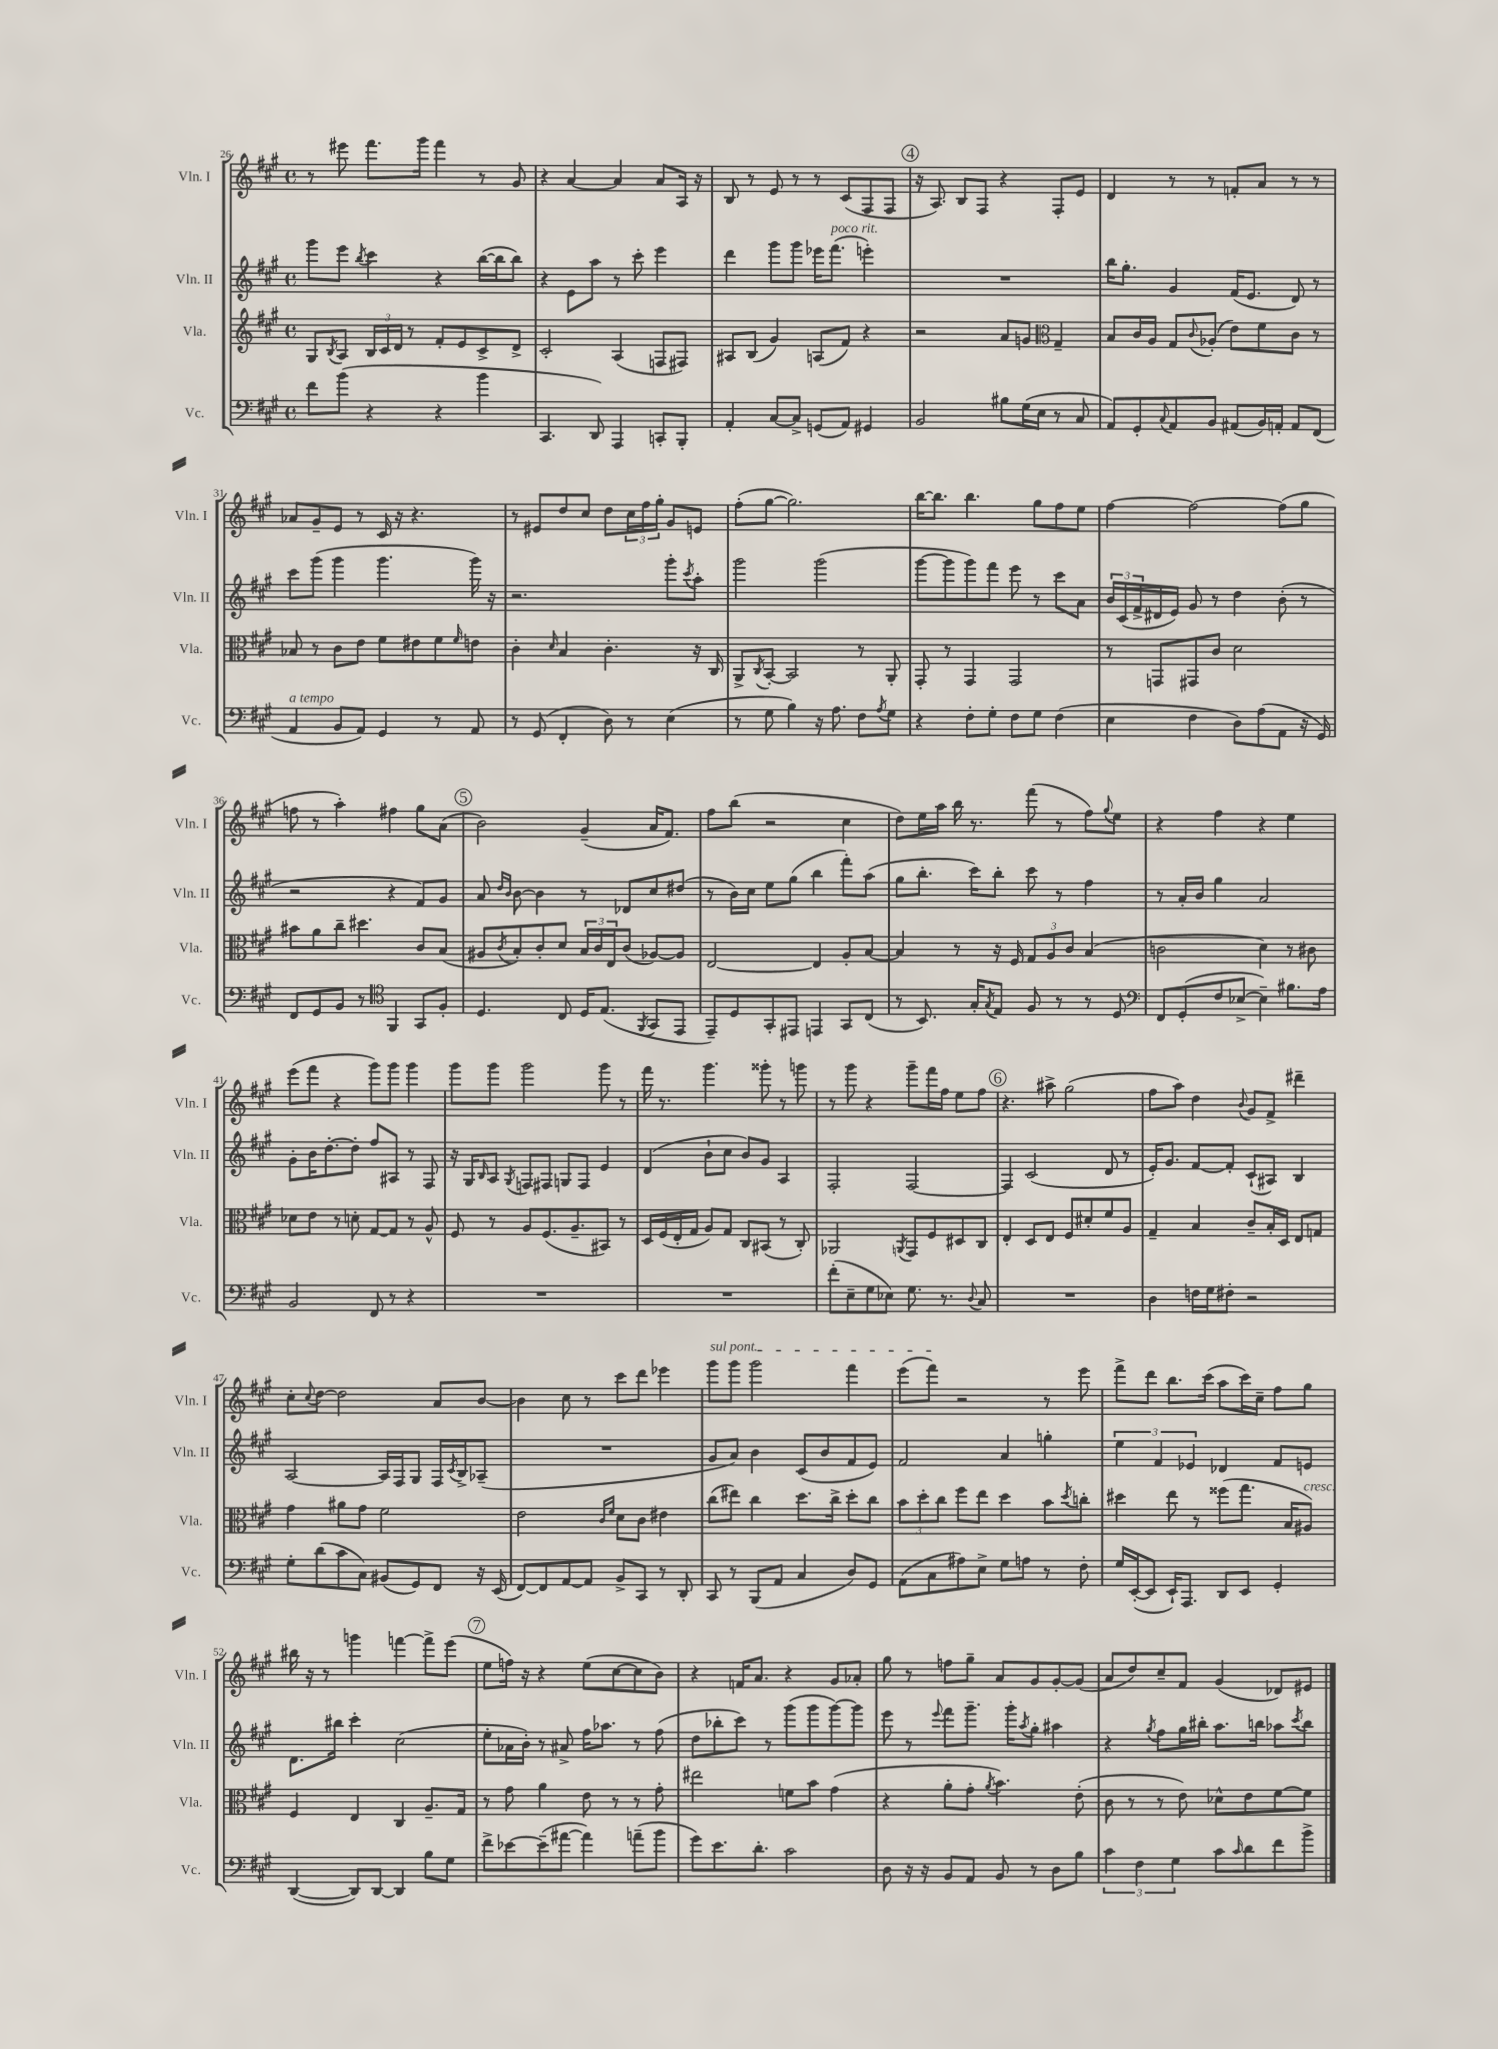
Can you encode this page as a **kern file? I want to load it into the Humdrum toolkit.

**kern	**kern	**kern	**kern
*part4	*part3	*part2	*part1
*staff4	*staff3	*staff2	*staff1
*I"Vc.	*I"Vla.	*I"Vln. II	*I"Vln. I
*I'Vc.	*I'Vla.	*I'Vln. II	*I'Vln. I
*clefF4	*clefG2	*clefG2	*clefG2
*k[f#c#g#]	*k[f#c#g#]	*k[f#c#g#]	*k[f#c#g#]
*M4/4	*M4/4	*M4/4	*M4/4
*met(c)	*met(c)	*met(c)	*met(c)
=26	=26	=26	=26
8f#\L	8G#/L	8ggg#\L	8r
.	8qB/	.	.
(8b\J	8A/J	8eee\J	8eee#X\
.	.	8qbb/	.
4r	24B/LL	4ccc#\	8.fff#\L
.	24c#/	.	.
.	24d/JJ	.	.
.	8r	.	.
.	.	.	16ggg#\Jk
4r	8f#'/L	4r	4fff#\
.	8e/	.	.
4b\	8c#^/	([16bb\LL	8r
.	.	16bb\J]	.
.	8d^/J	8bb\J)	8g#/
=27	=27	=27	=27
4.CC#/	2c#'/	4r	4r
.	.	8e\L	[4a/
8DD/)	.	8aa\J	.
4AAA/	(4A/	8r	4a/]
.	.	8ccc#'\	.
8CCn'/L	8Fn/L	4eee\	8a/L
8BBB'/J	8F#X/J)	.	16A/Jk
.	.	.	16r
=28	=28	=28	=28
4AA'/	8A#X/L	4ddd\	8B/
.	(8B/J	.	8r
[8C#/L	4g#/)	8ggg#\L	8e/
8C#^/J]	.	8ggg#\J	8r
(8GGn/L	(8An/L	16eee-X\KL	8r
!	!	!LO:TX:a:i:t=poco rit.	!
.	.	(8.fff#\J	.
8AA/J)	8f#/J)	.	(8c#/L
4GG#X/	4r	4eeen'\)	8F#/
.	.	.	8F#/J
!!LO:REH:place=s1:t=4
=29	=29	=29	=29
2BB/	2r	1r	16r
.	.	.	8.A/)
.	.	.	8B/L
.	.	.	8F#/J
8B#X\L	8a/L	.	4r
(16G#\L	8gn/J	.	.
16E\JJ	.	.	.
*	*clefC3	*	*
8r	4G#~/	.	8F#'/L
8C#/	.	.	8e/J
=30	=30	=30	=30
8AA/L)	8B/L	16bb\KL	4d/
.	.	8.gg#'\J	.
8GG#'/	16c#/L	.	.
.	16A/JJ	.	.
8qqC#/	.	.	.
8AA/	8G#/L	4g#/	8r
.	8qqc#/	.	.
8BB/J	(8A-X'/J	.	8r
(8AA#X/L	8e\L)	(16f#/KL	8fn'/L
.	.	8.e/J	.
16BB/L)	8f#\	.	8a/J
16AAn'/JJ	.	.	.
8AA/L	8c#\J	8d/)	8r
(8FF#/J	8r	8r	8r
!!LO:LB:g=z
=31	=31	=31	=31
!LO:TX:a:i:t=a tempo	!	!	!
4AA/	8B-X/	8ccc#\L	8a-X/L
.	8r	(8ggg#\J	8g#~/
8BB/L	8c#\L	4ggg#\	8e/J
8AA/J)	8e\J	.	8r
4GG#/	8f#\L	4.ggg#\	16c#/
.	.	.	16r
.	8e#X\	.	4.r
8r	8f#\	.	.
.	16qqf#/	.	.
8AA/	8en\J	16ggg#\)	.
.	.	16r	.
=32	=32	=32	=32
8r	4c#'\	2.r	8r
(8GG#/	.	.	8e#X/L
.	16qqd/	.	.
4FF#'/	4B/	.	8dd/
.	.	.	8cc#/J
8D\)	4.c#'\	.	8dd\L
8r	.	.	24cc#\L
.	.	.	24ff#\
.	.	.	24gg#'\JJ
(4E\	.	8ggg#'\L	8g#/L
.	.	8qccc#/	.
.	16r	8aa'\J	8en/J
.	16C#/	.	.
=33	=33	=33	=33
8r	8AA^/L	2ggg#\	(8ff#'\L
.	8qC#/	.	.
8G#\	[8BB'/J	.	[8gg#\J
4B\)	2BB/]	.	2.gg#\])
16r	.	(2ggg#\	.
8.A\	.	.	.
8F#\L	8r	.	.
8qA/	.	.	.
8G#\J	8AA'/	.	.
=34	=34	=34	=34
4r	8GG#'/	[8ggg#\L	[16bb\KL
.	.	.	8.bb\J]
.	8r	8ggg#\]	.
8F#'\L	4GG#/	8ggg#\)	4.bb\
8G#'\J	.	8fff#\J	.
8F#\L	2GG#/	8eee\	.
8G#\J	.	8r	8gg#\L
(4F#\	.	8ccc#\L	8ff#\
.	.	8a\J	8ee\J
=35	=35	=35	=35
4E\	8r	24b/LL	[4ff#\
.	.	(24c#/	.
.	.	24f#^/	.
.	8GGn/L	16d#X/	.
.	.	16e/JJ)	.
4F#\	8GG#X/	8g#/	2ff#\_
.	8c#/J	8r	.
8D\L)	2d\	4dd\	.
(8A\	.	.	.
8AA\J	.	(8b'\	(8ff#\L]
16r	.	8r	8gg#\J
16GG#/)	.	.	.
!!LO:LB:g=z
=36	=36	=36	=36
8FF#/L	8b#X\L	2r	8ffn\
8GG#/	8a\	.	8r
8BB/J	8cc#~\J	.	4aa'\)
8r	4.dd#X\	.	.
*clefC4	*	*	*
4FF#/	.	4r	4ff#X\
8GG#/L	8c#/L	8f#/L)	8gg#\L
8F#'/J	(8B/J	8g#/J	(8a\J
!!LO:REH:place=s1:t=5
=37	=37	=37	=37
4.D/	8A#X/L	8a/	2b\)
.	.	16qqdd/LL	.
.	8qc#/	16qqb/JJ	.
.	8B'/)	[8b\	.
.	8c#'/	4b\]	.
8C#/	8d/J	.	.
16D/KL	24B/LL	8r	(4g#~/
.	24c#/	.	.
(8.E/J	.	.	.
.	24E/J	.	.
.	(8c#/J	8d-X/L	.
8qFF#/	.	.	.
8GG#/L	[8A-X/L)	8cc#/	16a/KL
.	.	.	8.f#/J)
8EE/J	8A-/J]	(8dd#X/J	.
=38	=38	=38	=38
8EE~/L)	[2E/	8r	8ff#\L
8D/	.	16b\LL)	(8bb\J
.	.	16cc#\JJ	.
8GG#'/	.	8ee\L	2r
8EE#X/J	.	(8gg#\J	.
4EEn/	4E/]	4bb\	.
8GG#/L	8A'/L	8fff#'\L)	4cc#\
(8C#/J	[8B/J	(8aa\J	.
=39	=39	=39	=39
8r	4B/]	8gg#\L	8dd\L)
8.BB/)	.	8.bb'\J	16ee\L
.	.	.	16aa\JJ
.	8r	.	16bb\
16G#'/KL	.	16ccc#\KL)	8.r
8qG#/	.	.	.
8E/J	16r	8bb'\J	.
.	16F#/	.	.
8F#/	12G#/L	8ccc#\	(8fff#\
.	12A/	.	.
8r	.	8r	8r
.	12c#/J	.	.
8r	(4B/	4ff#\	8ff#\L)
.	.	.	8qqgg#/
8D/	.	.	8ee\J
=40	=40	=40	=40
*clefF4	*	*	*
8FF#/L	2cn\	8r	4r
(8GG#'/	.	16a'/LL	.
.	.	16b/JJ	.
8F#/	.	4gg#\	4ff#\
[8E-X^/J	.	.	.
4E-~\])	4d\)	2a/	4r
8.B#X\L	8r	.	4ee\
.	8c#X\	.	.
16A\Jk	.	.	.
!!LO:LB:g=z
=41	=41	=41	=41
2BB/	8d-X\L	8g#'\L	(8eee\L
.	8e\J	16b\K	8fff#\J
.	.	[8.dd'\	.
.	8r	.	4r
.	8dn'\	8dd'\J]	.
8FF#/	[8G#/L	8ff#/L	8ggg#\L)
8r	8G#/J]	8A#X/J	8ggg#\J
4r	8r	8r	4ggg#\
.	8A^^/	8F#/	.
=42	=42	=42	=42
1r	8F#/	16r	8ggg#\L
.	.	16G#/KL	.
.	.	16qqB/	.
.	8r	8A/J	8ggg#\J
.	.	8qG#/	.
.	8A/L	8Fn/L	2ggg#\
.	(8.F#/	8F#X/J	.
.	.	8Gn/L	.
.	8.A~/	.	.
.	.	8F#/J	.
.	8BB#X/J)	4e/	8ggg#\
.	8r	.	8r
=43	=43	=43	=43
1r	16D/LL	(4d/	16fff#\
.	(16F#/	.	8.r
.	16E'/	.	.
.	16G#/JJ	.	.
.	8A/L)	8b`\L	4.ggg#\
.	8G#/J	8cc#\J	.
.	8C#/L	8b/L)	.
.	(8BB#X/J	8g#/J	8ggg##X'\
.	8r	4A/	8r
.	8C#'/)	.	8gggn\
=44	=44	=44	=44
(8f#'\L	2AA-X/	2F#'/	8r
8E~\	.	.	8ggg#\
8G#\	.	.	4r
8E-X\J)	.	.	.
.	8qAAn/	.	.
8.G#\	8GG#/L	[2F#/	8ggg#~\L
.	8F#/	.	16fff#\L
8.r	.	.	16ff#\JJ
.	8D#X/	.	8ee\L
8qqD/	.	.	.
8C#/	8C#/J	.	8ff#\J
!!LO:REH:place=s1:t=6
=45	=45	=45	=45
1r	4E'/	4F#/]	4.r
.	8D/L	(2c#/	.
.	8E/J	.	8aa#X^\
.	8F#/L	.	(2gg#\
.	8d#X'/	.	.
.	8f#/	8d/	.
.	8A/J	8r	.
=46	=46	=46	=46
4D\	4G#~/	16e'/KL)	8ff#\L
.	.	8.g#/J	.
.	.	.	8aa\J)
16Fn\LL	4B/	[8f#/L	4dd\
16G#\J	.	.	.
8F#X'\J	.	8f#'/J]	.
.	.	.	8qqb/
2r	8c#~/L	(8c#`/L	8g#/L
.	16B'/L	8A#X/J)	8f#^/J
.	16D/JJ	.	.
.	8E/L	4B/	4ddd#X~\
.	8Gn/J	.	.
!!LO:LB:g=z
=47	=47	=47	=47
8G#'\L	4g#\	[2A/	8cc#'\L
.	.	.	8qqcc#/
(8d\	.	.	[8dd\J
8c#\	8a#X\L	.	2dd\]
8C#\J)	8g#\J	.	.
(8BB#X/L	2f#\	16A/LL]	.
.	.	16F#/J	.
8GG#/)	.	8G#/J	.
8FF#/J	.	16F#/LL	8a/L
.	.	8qc#/	.
.	.	16B^/J	.
16r	.	(8A-X~/J	[8b/J
(16EE/	.	.	.
=48	=48	=48	=48
[8FF#/L)	2e\	1r	4b\]
8FF#/]	.	.	.
[8AA/	.	.	8cc#\
8AA/J]	.	.	8r
.	16qqc#/LL	.	.
.	16qqf#/JJ	.	.
8BB^/L	8d\L	.	8ccc#\L
8CC#/J	8c#\J	.	8ddd\J
8r	4e#X\	.	4eee-X\
8DD'/	.	.	.
=49	=49	=49	=49
!	!	!	!LO:TX:a:i:t=sul pont.
8CC#/	(8cc#\L	8g#/L	8ggg#\L
8r	8ee#X\J)	8a/J)	8ggg#\J
(8BBB/L	4cc#\	4b\	2ggg#\
8AA/J	.	.	.
4C#/	8.dd\L	(8c#/L	.
.	.	8b/	.
.	16cc#^\Jk	.	.
8D/L)	8dd'\L	8f#/	4fff#\
8GG#/J	8cc#\J	8e/J)	.
=50	=50	=50	=50
(8AA\L	12b\L	2f#/	(8eee\L
.	12dd'\	.	.
8C#\	.	.	8fff#\J)
.	12cc#\J	.	.
8A#X\)	8ff#\L	.	2r
8E^\J	8ee\J	.	.
8G#\L	4dd\	4a/	.
8An\J	.	.	.
8r	8b\L	4ggn'\	8r
.	8qdd/	.	.
8F#'\	8ccn'\J	.	8eee\
=51	=51	=51	=51
16G#/LL	4dd#X\	6ee\	8fff#^\L
([16EE'/J	.	.	.
8EE/J]	.	.	8ddd\J
.	.	6f#/	.
16EE`/KL)	8ee\	.	8.bb\L
8.AAA/J	.	.	.
.	.	6e-X/	.
.	8r	.	.
.	.	.	(16ccc#\Jk
8DD/L	(8ff##X\L	4d-X/	8aa\L
8EE/J	8.gg#\J	.	16ccc#\L)
.	.	.	16cc#~\JJ
4GG#'/	.	8f#/L	8ff#\L
.	16B/KL	.	.
!	!LO:TX:a:i:t=cresc.	!	!
.	8A#X/J)	8en/J	8gg#\J
!!LO:LB:g=z
=52	=52	=52	=52
([4DD/	4F#/	8.d\L	16bb#X\
.	.	.	16r
.	.	.	8r
.	.	16bb#X\Jk	.
8DD/L])	4E/	4ccc#'\	4gggn\
[8DD/J	.	.	.
4DD/]	4C#/	(2cc#\	[4fffn\
8B\L	8.A~/L	.	8fff^\L]
8G#\J	.	.	(8eee\J
.	16G#/Jk	.	.
!!LO:REH:place=s1:t=7
=53	=53	=53	=53
8f#^\L	8r	8ee'\L	8ee\L
[8e-X\	8g#\	16a-X\L	16ffn\Jk)
.	.	16b'\JJ)	16r
(8e-~\]	4a\	8r	4r
[8a#X\J	.	8a#X^/	.
4a#\])	8e\	16ff#\KL	(8ee\L
.	.	8.aa-X\J	.
.	8r	.	[8cc#\
(8an~\L	8r	8r	8cc#\]
8b\J	8g#'\	(8ff#\	8b\J)
=54	=54	=54	=54
8g#\L)	2ee#X\	8dd\L	4r
8.e\	.	8bb-X'\	.
.	.	8ccc#\J)	16fn/KL
8.d'\J	.	.	8.a/J
.	.	8r	.
2c#\	8fn\L	(8ggg#\L	4r
.	8b\J	8ggg#\	.
.	(4g#\	[8ggg#\)	8g#/L
.	.	8ggg#\J]	8a-X'/J
=55	=55	=55	=55
8D\	4r	8eee\	8gg#\
16r	.	8r	8r
16r	.	.	.
.	.	8qqeee/	.
8BB/L	8a'\L	8fff#\L	8ffn\L
8AA/J	8g#'\J	8.ggg#~\J	8gg#~\J
.	8qa/	.	.
8BB/	4.b\)	.	8a/L
.	.	16ggg#'\KL	.
.	.	8qaa/	.
8r	.	8gg#'\J	8g#/
8D\L	.	4aa#X\	[8g#'/
8B\J	(8e'\	.	(8g#/J]
=56	=56	=56	=56
6c#\	8c#\	4r	8a/L
.	8r	.	8dd/)
6F#\	.	.	.
.	.	8qgg#/	.
.	8r	8ff#\L	8cc#~/
6G#\	.	.	.
.	8e\)	16gg#\L	8f#/J
.	.	16bb#X'\JJ	.
8c#\L	8d-X^^\L	8.aa\L	(4g#/
16qqc#/	.	.	.
8d\	8e\	.	.
.	.	16bbn\Jk	.
8f#\	[8f#\	8aa-X\L	8d-X/L)
.	.	8qccc#/	.
8b^\J	8f#\J]	8bb\J	8e#X/J
==	==	==	==
*-	*-	*-	*-
